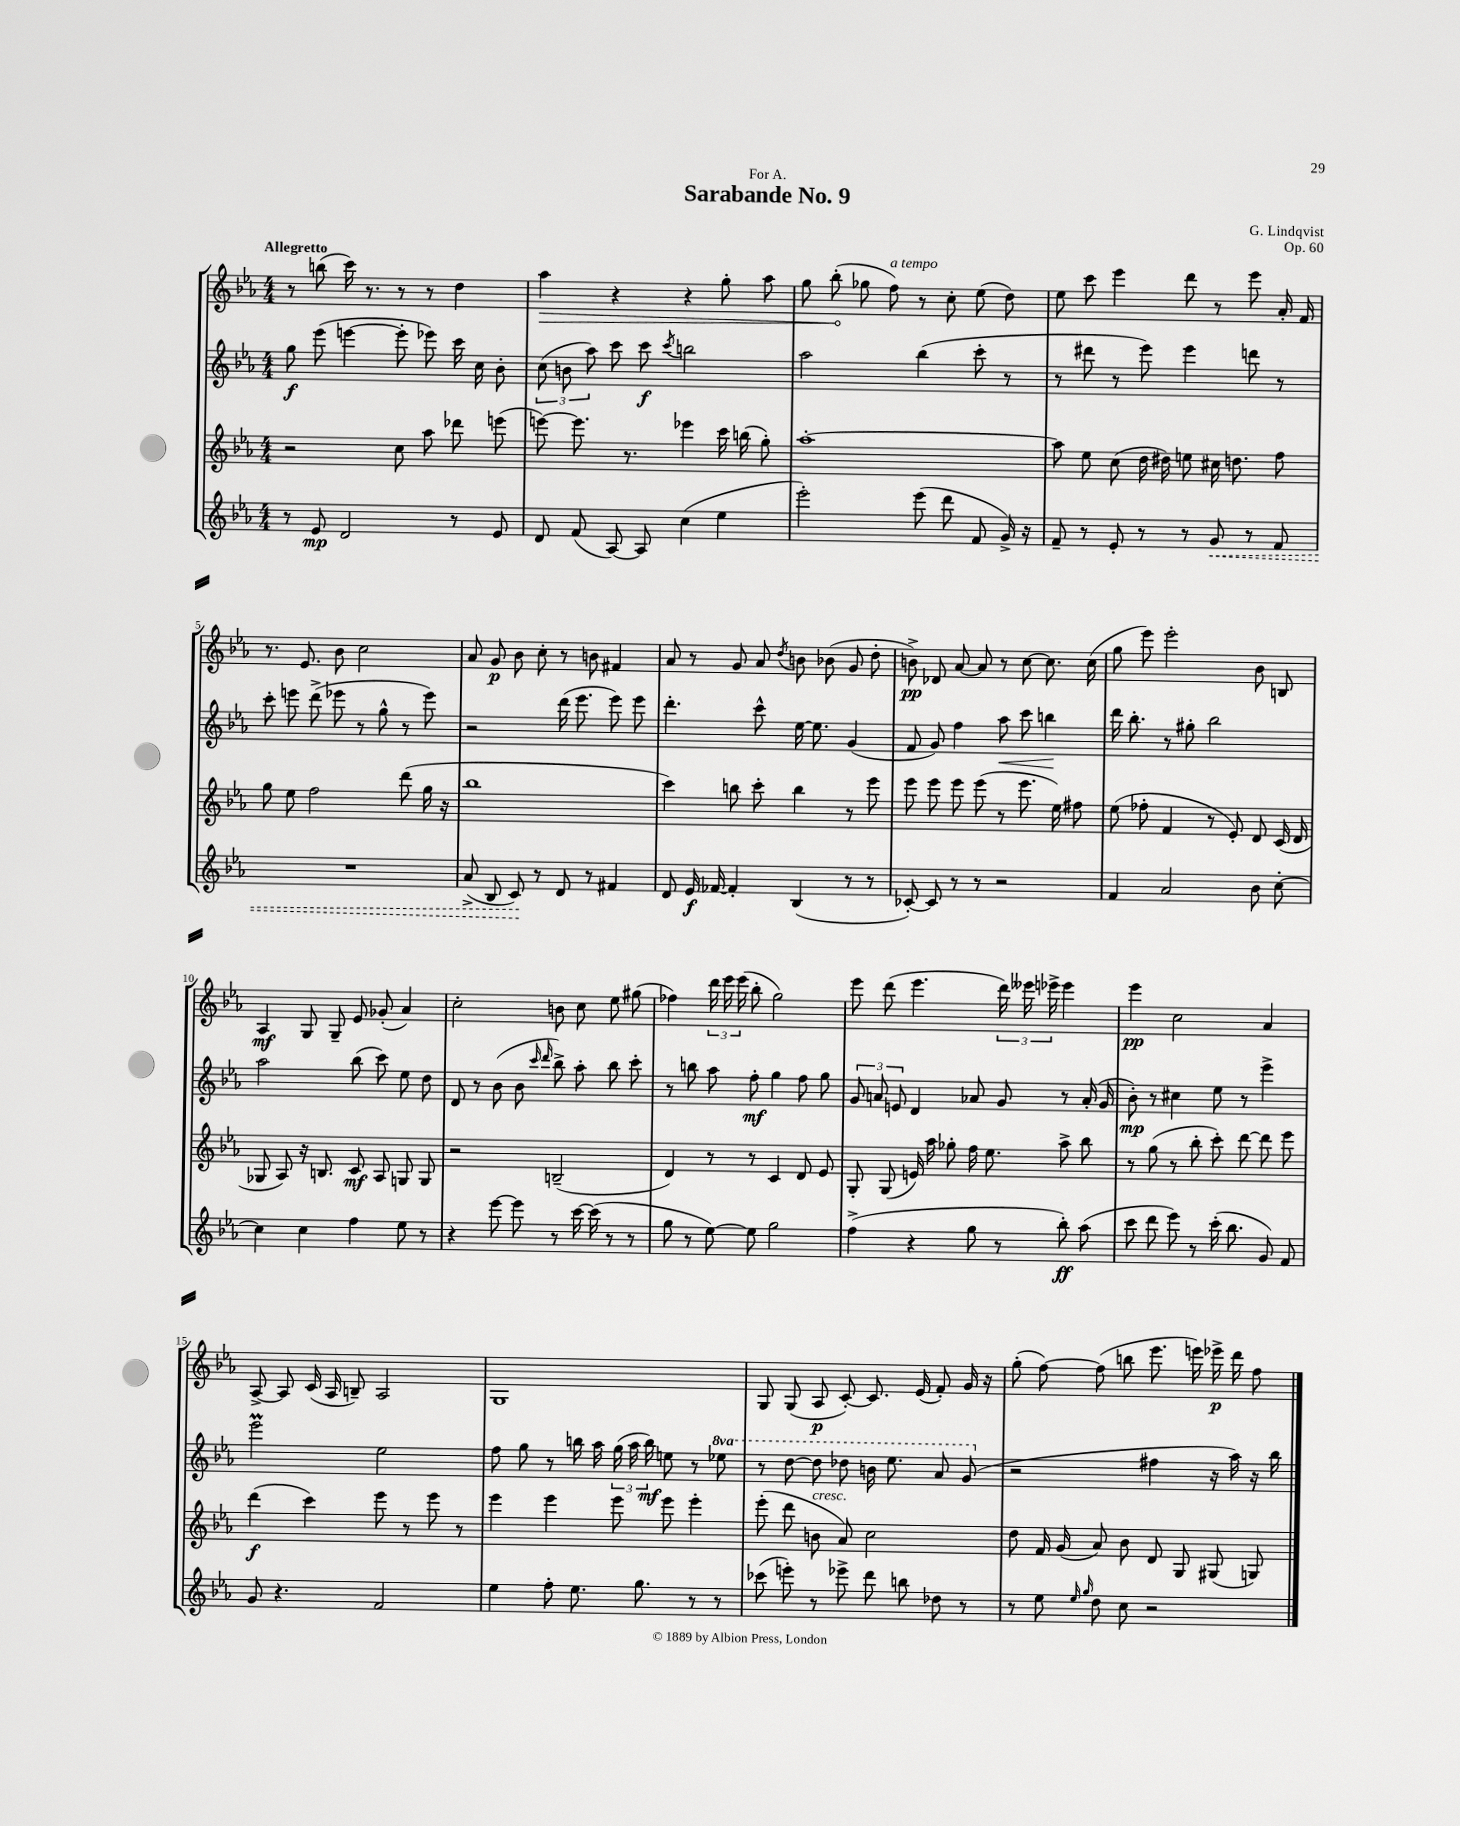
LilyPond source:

\header { title = "Sarabande No. 9" composer = "G. Lindqvist" dedication = "For A." opus = "Op. 60" }
<<
\new StaffGroup <<
\new Staff = "s0" {
    \clef treble \key ees \major \numericTimeSignature \time 4/4 \tempo "Allegretto"
    \autoBeamOff r8 b''8( c'''16) r8. r8 r8 d''4 |
    \once \override Hairpin.circled-tip = ##t aes''4\> r4 r4 g''8-. aes''8 |
    g''8 bes''8-.\!( ges''8 f''8^\markup { \italic "a tempo" }) r8 c''8-. ees''8( d''8) |
    ees''8 c'''8 ees'''4 d'''8 r8 ees'''8 aes'16-. f'16 |
    r8. ees'8. bes'8 c''2 |
    aes'8 g'8\p bes'8 c''8-. r8 b'8 fis'4 |
    aes'8 r8 g'8 aes'8 \acciaccatura { d''8 } b'8 bes'8( g'8 d''8-. |
    b'8->\pp) des'8 aes'8~ aes'8 r8 c''8~ c''8. c''16( |
    g''8 ees'''8) ees'''2-. bes'8 b8 |
    aes4\mf g8 g8-- ees'8 ges'8-.( aes'4) |
    c''2-. b'8 c''8 ees''8 gis''8( |
    fes''4) \tuplet 3/2 { d'''16 ees'''16 ees'''16( } bes''8-. g''2) |
    ees'''8 d'''8( ees'''4. \tuplet 3/2 { d'''16) eeses'''16 ees'''16-> } ees'''4 |
    ees'''4\pp c''2 aes'4 |
    aes8~-> aes8 c'16( aes16 b8--) aes2 |
    g1 |
    g8 g8( aes8\p c'8~-.) c'8. ees'16( f'8-.) g'16 r16 |
    g''8-.( f''8~) f''8( b''8 ees'''8. e'''16) ees'''16->\p d'''16 f''8 \bar "|." |
}
\new Staff = "s1" {
    \clef treble \key ees \major \numericTimeSignature \time 4/4 \set Staff.ottavationMarkups = #ottavation-simple-ordinals
    \autoBeamOff g''8\f ees'''8( e'''4~ e'''8-. ees'''8) c'''16 c''16 bes'8-. |
    \tuplet 3/2 { c''8( b'8 aes''8) } c'''8 c'''8\f \acciaccatura { c'''8 } b''2 |
    aes''2 bes''4( c'''8-. r8 |
    r8 dis'''8 r8 ees'''8) ees'''4 d'''8 r8 |
    c'''8-. e'''8 d'''8->( ees'''8 r8 g''8-^ r8 ees'''8) |
    r2 d'''16( ees'''8. ees'''8) ees'''8 |
    d'''4.-. c'''8-^ ees''16~ ees''8. g'4( |
    f'8 g'8) f''4 aes''8\< c'''8 b''4\! |
    d'''16 bes''8.-. r8 gis''8-. bes''2 |
    aes''2 bes''8( c'''8) ees''8 d''8 |
    d'8 r8 bes'8( bes'8 \grace { c'''16 d'''16 } bes''8->) aes''8-. bes''8 c'''8-. |
    r8 b''8 aes''8 f''8-.\mf g''4 f''8 g''8 |
    \tuplet 3/2 { g'8 a'8 e'8 } d'4 aes'8 g'8 r8 aes'16-.( g'16 |
    bes'8-.\mp) r8 cis''4 ees''8 r8 ees'''4-> |
    ees'''2\prall ees''2 |
    f''8 g''8 r8 b''16 aes''16 \tuplet 3/2 { g''16( aes''16 b''16\mf) } e''8 r8 \ottava #1 ees'''!8 |
    r8 d'''8~ d'''8 des'''8 b''16 ees'''8. aes''8 g''8( \ottava #0 |
    r2 fis''4 r16 aes''16) r16 bes''16 \bar "|." |
}
\new Staff = "s2" {
    \clef treble \key ees \major \numericTimeSignature \time 4/4
    \autoBeamOff r2 c''8 aes''8 des'''8 e'''8( |
    e'''8~) e'''8. r8. ees'''4 c'''16 b''16( g''8-.) |
    aes''1~-. |
    aes''8 ees''8 c''8( d''16 dis''16) e''8 cis''16 d''8. f''8 |
    g''8 ees''8 f''2 d'''8( g''16 r16 |
    bes''1 |
    c'''4) b''8 c'''8-. b''4 r8 ees'''8 |
    ees'''8 ees'''8 ees'''8 ees'''8( r8 ees'''8. ees''16) fis''8 |
    ees''8( fes''8-. f'4 r8 ees'8-.) d'8 c'16( d'16 |
    ges8 aes8) r16 b8. c'8\mf aes8 g8 g8 |
    r2 b2--( |
    d'4) r8 r8 c'4 d'8 ees'8 |
    g8-. g8( e'16) aes''16 ges''8-. f''16 ees''8. aes''8-> bes''8 |
    r8 g''8( r8 bes''8-. c'''8-.) d'''8~ d'''8 ees'''8 |
    d'''4\f( c'''4) ees'''8 r8 ees'''8 r8 |
    ees'''4 ees'''4 ees'''8 ees'''8 ees'''4-. |
    ees'''8-.( d'''8 b'8^\markup { \italic "cresc." } aes'8) c''2 |
    d''8 f'16 g'16( aes'8) bes'8 d'8 g8 gis8( g8) \bar "|." |
}
\new Staff = "s3" {
    \clef treble \key ees \major \numericTimeSignature \time 4/4
    \autoBeamOff r8 ees'8\mp d'2 r8 ees'8 |
    d'8 f'8( aes8~) aes8 c''4( ees''4 |
    ees'''2-.) ees'''8( d'''8 f'8 g'16->) r16 |
    f'8-- r8 ees'8-. r8 r8 \once \override Hairpin.style = #'dashed-line g'8\< r8 f'8 |
    R1 |
    aes'8->( bes8 c'8\!) r8 d'8 r8 fis'4 |
    d'8 ees'16\f fes'16~ fes'4-. bes4( r8 r8 |
    ces'8~-.) ces'8 r8 r8 r2 |
    f'4 aes'2 bes'8 c''8~-. |
    c''4 c''4 f''4 ees''8 r8 |
    r4 ees'''8~ ees'''8 r8 c'''16~ c'''16( r8 r8 |
    g''8 r8 ees''8~) ees''8 g''2 |
    f''4->( r4 g''8 r8 bes''8-.\ff) aes''8( |
    c'''8 d'''8 ees'''8) r8 c'''16-.( bes''8. g'8) f'8 |
    g'8 r4. f'2 |
    ees''4 f''8-. ees''8. g''8. r8 r8 |
    ces'''8( e'''8-.) r8 ees'''8-> d'''8 b''8 des''8 r8 |
    r8 ees''8 \grace { ees''16 g''16 } d''8 c''8 r2 \bar "|." |
}
>>
>>
